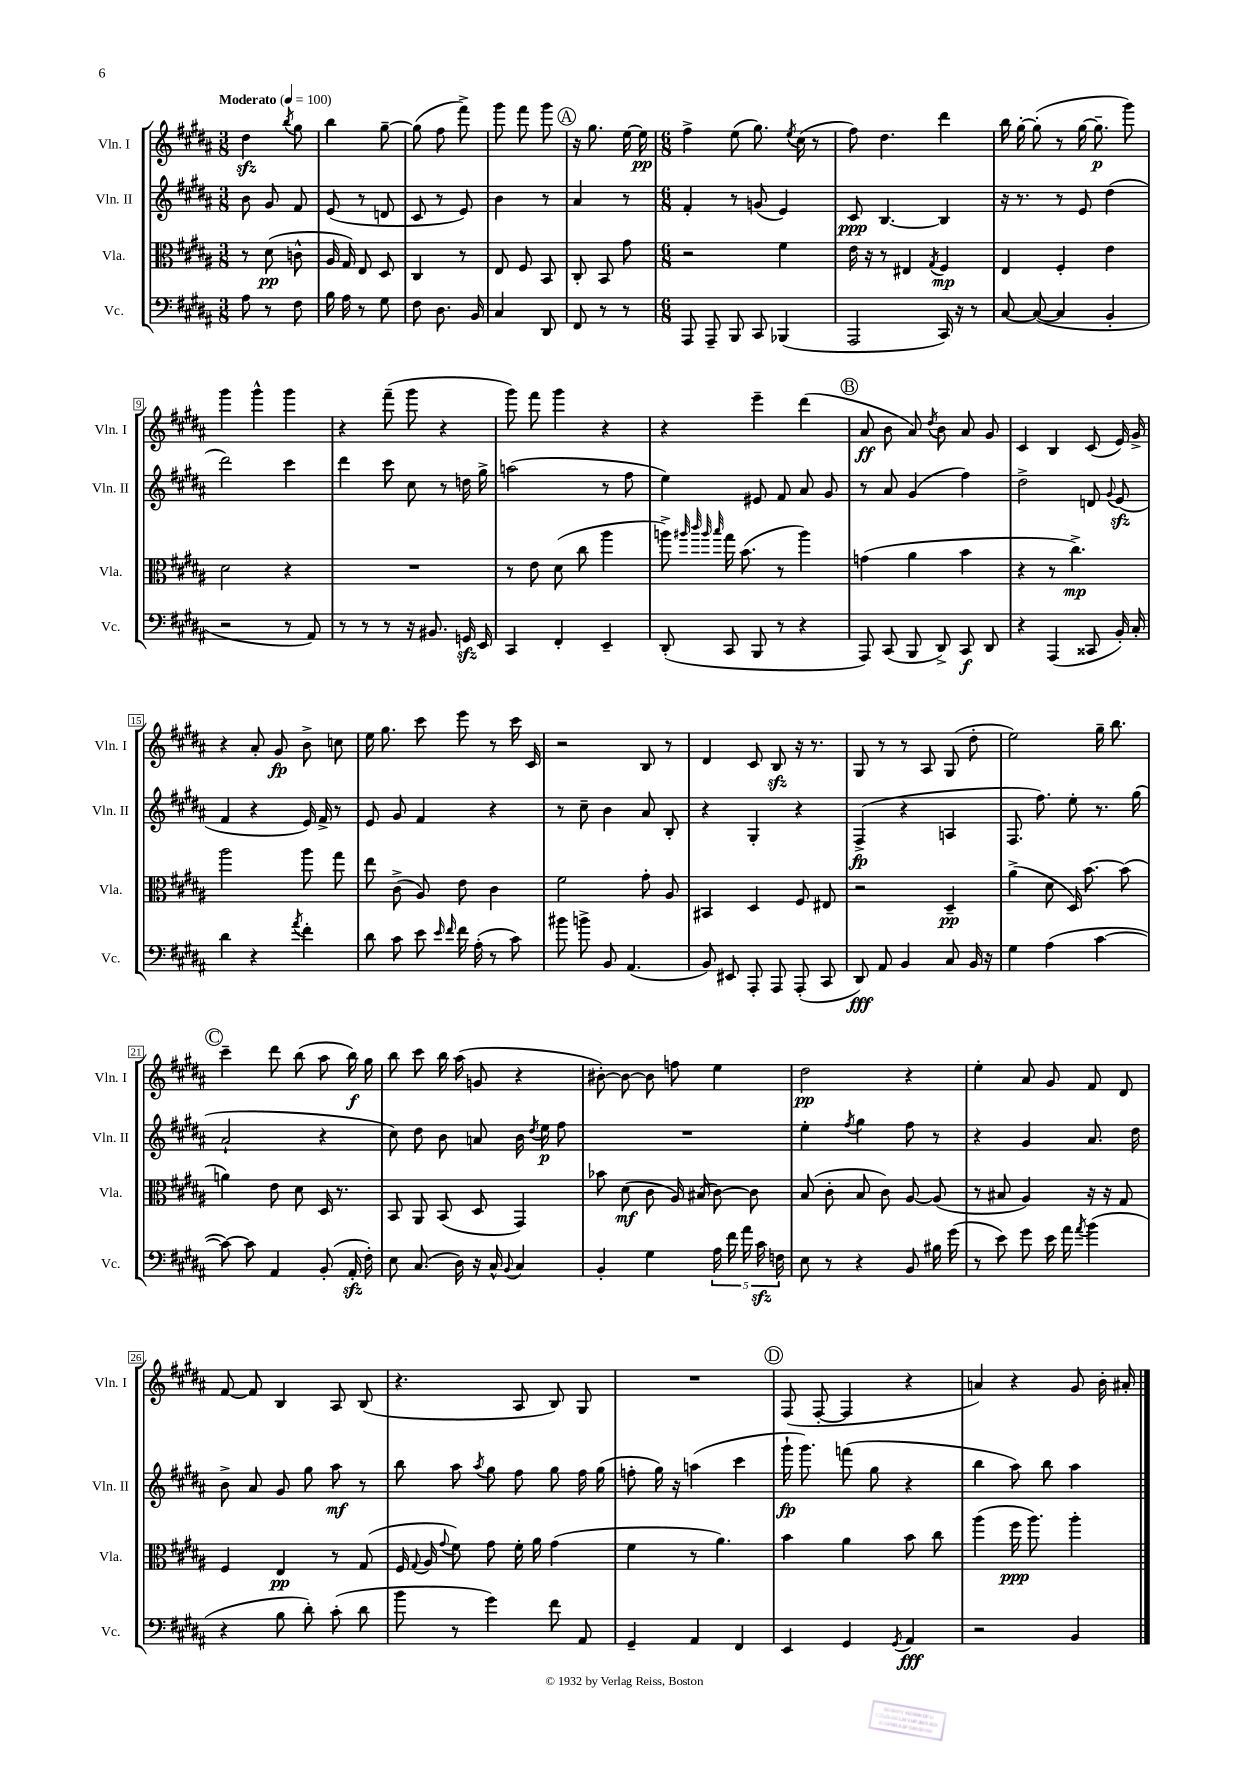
<<
\new StaffGroup <<
\new Staff = "s0" \with { instrumentName = "Vln. I" shortInstrumentName = "Vln. I" } {
    \clef treble \key b \major \numericTimeSignature \time 3/8 \tempo "Moderato" 4 = 100
    \autoBeamOff dis''4\sfz \acciaccatura { b''8 } gis''8 |
    b''4 gis''8~-- |
    gis''8( fis''8 fis'''8->) |
    gis'''8 fis'''8 gis'''8 |
    \mark \markup { \circle "A" } r16 gis''8. e''16~ e''16\pp |
    \numericTimeSignature \time 6/8 fis''4-> e''8( gis''8.) \acciaccatura { e''8 } cis''16( r8 |
    fis''8) dis''4. dis'''4 |
    b''16 gis''16~-. gis''8-.( r8 gis''16~ gis''8.--\p gis'''8) |
    gis'''4 gis'''4-^ gis'''4 |
    r4 fis'''8--( gis'''8 r4 |
    gis'''8) fis'''8 gis'''4 r4 |
    r4 e'''4-- dis'''4( |
    \mark \markup { \circle "B" } ais'8\ff b'8 ais'8) \acciaccatura { dis''8 } b'8 ais'8 gis'8 |
    cis'4 b4 cis'8( e'16) gis'16-> |
    r4 ais'8-. gis'8\fp b'8-> c''8 |
    e''16 gis''8. cis'''8 e'''8 r8 cis'''16 cis'16 |
    r2 b8 r8 |
    dis'4 cis'8 b8\sfz r16 r8. |
    gis8 r8 r8 ais8 gis8( dis''8-. |
    e''2) gis''16-- b''8. |
    \mark \markup { \circle "C" } cis'''4-- dis'''8 b''8( ais''8 b''16\f) gis''16 |
    b''8 cis'''8 b''16 ais''16( g'8 r4 |
    bis'8~-.) bis'8~ bis'8 f''8 e''4 |
    dis''2\pp r4 |
    e''4-. ais'8 gis'8 fis'8 dis'8 |
    fis'8~ fis'8 b4 ais8 b8( |
    r4. ais8 b8) gis8 |
    R2. |
    \mark \markup { \circle "D" } fis8( fis8~-. fis4 r4 |
    a'4) r4 gis'8 b'16-. ais'16-. \bar "|." |
}
\new Staff = "s1" \with { instrumentName = "Vln. II" shortInstrumentName = "Vln. II" } {
    \clef treble \key b \major \numericTimeSignature \time 3/8
    \autoBeamOff b'8 gis'8 fis'8 |
    e'8( r8 d'8 |
    cis'8 r8 e'8) |
    b'4 r8 |
    \mark \markup { \circle "A" } ais'4 r8 |
    \numericTimeSignature \time 6/8 fis'4-. r8 g'8( e'4) |
    cis'8\ppp b4.~ b4 |
    r16 r8. r8 e'8 dis''4( |
    dis'''2) cis'''4 |
    dis'''4 cis'''8 cis''8 r8 d''16 gis''16-> |
    a''2( r8 fis''8 |
    e''4) eis'8 fis'8 ais'8 gis'8 |
    \mark \markup { \circle "B" } r8 ais'8 gis'4( fis''4) |
    dis''2-> d'8 \appoggiatura { gis'8 } e'8\sfz( |
    fis'4 r4 e'16) fis'16-> r8 |
    e'8 gis'8 fis'4 r4 |
    r8 cis''8-- b'4 ais'8 b8-. |
    r4 gis4-. r4 |
    fis4->\fp( r4 a4 |
    fis8. fis''8.) e''8-. r8. gis''16( |
    \mark \markup { \circle "C" } ais'2-! r4 |
    cis''8) dis''8 b'8 a'8 b'16 \acciaccatura { dis''8 } e''16\p fis''8 |
    R2. |
    e''4-. \acciaccatura { fis''8 } gis''4 fis''8 r8 |
    r4 gis'4 ais'8. dis''16 |
    b'8-> ais'8 gis'8 gis''8 ais''8\mf r8 |
    b''8 ais''8 \acciaccatura { ais''8 } gis''8 fis''8 gis''8 fis''16 gis''16( |
    f''8-. gis''16) r16 a''4( cis'''4 |
    \mark \markup { \circle "D" } gis'''16-!\fp gis'''8.) f'''8( gis''8 r4 |
    b''4 ais''8) b''8 ais''4 \bar "|." |
}
\new Staff = "s2" \with { instrumentName = "Vla." shortInstrumentName = "Vla." } {
    \clef alto \key b \major \numericTimeSignature \time 3/8
    \autoBeamOff r8 dis'8\pp( c'8-^ |
    ais16 gis16) e8 dis8 |
    cis4 r8 |
    e8 fis8 b,8 |
    \mark \markup { \circle "A" } cis8-. b,8 gis'8 |
    \numericTimeSignature \time 6/8 r2 fis'4 |
    e'16 r16 r8 eis4 \acciaccatura { gis8 } fis4\mp |
    e4 fis4-. e'4 |
    dis'2 r4 |
    R2. |
    r8 e'8 dis'8( cis''8 ais''4 |
    a''8->) \grace { ais''32 cis'''32 ais''32 b''32 } gis''16 b'8.( r8 ais''4) |
    \mark \markup { \circle "B" } g'4( ais'4 b'4 |
    r4 r8 cis''4.->\mp) |
    ais''2 ais''8 gis''8 |
    e''8 cis'8->( ais8) e'8 cis'4 |
    fis'2 gis'8-. ais8 |
    bis,4 dis4 fis8 eis8 |
    r2 dis4--\pp |
    ais'4->( dis'8 dis16) b'8.~ b'8( |
    \mark \markup { \circle "C" } a'4) e'8 dis'8 dis16 r8. |
    b,8 ais,8 b,8( dis8 gis,4) |
    bes'8 dis'8\mf( cis'8 ais16) bis16( cis'8~) cis'8 |
    b8( cis'8-. b8 cis'8) ais8~ ais8( |
    r8 bis8 ais4) r16 r16 gis8 |
    fis4 e4\pp r8 gis8( |
    fis16 \appoggiatura { gis8 } ais16 \appoggiatura { gis'8 } fis'8) gis'8 fis'16-. ais'16 gis'4( |
    fis'4 r8 ais'4.) |
    \mark \markup { \circle "D" } b'4 ais'4 b'8 cis''8 |
    ais''4( fis''16\ppp ais''8.) ais''4-. \bar "|." |
}
\new Staff = "s3" \with { instrumentName = "Vc." shortInstrumentName = "Vc." } {
    \clef bass \key b \major \numericTimeSignature \time 3/8
    \autoBeamOff ais8 r8 fis8 |
    b16 ais16 r8 gis8 |
    fis8 dis8. b,16 |
    cis4 dis,8 |
    \mark \markup { \circle "A" } fis,8 r8 r8 |
    \numericTimeSignature \time 6/8 ais,,8 ais,,8-- b,,8 cis,8 bes,,4( |
    ais,,2 cis,16) r16 r8 |
    cis8~ cis8~( cis4 b,4-. |
    r2 r8 ais,8) |
    r8 r8 r8 r16 bis,8. g,16\sfz e,16 |
    cis,4 fis,4-. e,4-- |
    dis,8-.( cis,8 b,,8 r8 r4 |
    \mark \markup { \circle "B" } ais,,8) cis,8( b,,8 dis,8->) cis,8\f dis,8 |
    r4 ais,,4( cisis,8 b,16-.) cis16-. |
    dis'4 r4 \acciaccatura { ais'8 } fis'4-. |
    dis'8 cis'8 e'8 \grace { e'16 fis'16 } fis'16 ais16-.( r8 cis'8) |
    bis'8 b'8-> b,8 ais,4.( |
    b,8) eis,8 ais,,8-. ais,,8 ais,,8-.( cis,8 |
    dis,8\fff) ais,8 b,4 cis8 b,16 r16 |
    gis4 ais4( cis'4~ |
    \mark \markup { \circle "C" } cis'8~) cis'8 ais,4 b,8-.( ais,16-.\sfz fis16-.) |
    e8 cis8.( dis16) r16 cis16-^ \appoggiatura { b,8 } cis4 |
    b,4-. gis4 \tuplet 5/4 { ais16 fis'16 ais'16 cis'16\sfz f16 } |
    e8 r8 r4 b,8 bis16 gis'16( |
    r8 e'8) gis'8 e'16 ais'16 \acciaccatura { ais'8 } b'4( |
    r4 b8 dis'8-.) cis'8-.( dis'8 |
    b'8 r8 gis'4) fis'8 ais,8 |
    gis,4-- ais,4 fis,4 |
    \mark \markup { \circle "D" } e,4 gis,4 \acciaccatura { gis,8 } ais,4\fff |
    r2 b,4 \bar "|." |
}
>>
>>
\layout { \context { \Score \override BarNumber.stencil = #(make-stencil-boxer 0.1 0.3 ly:text-interface::print) } }
